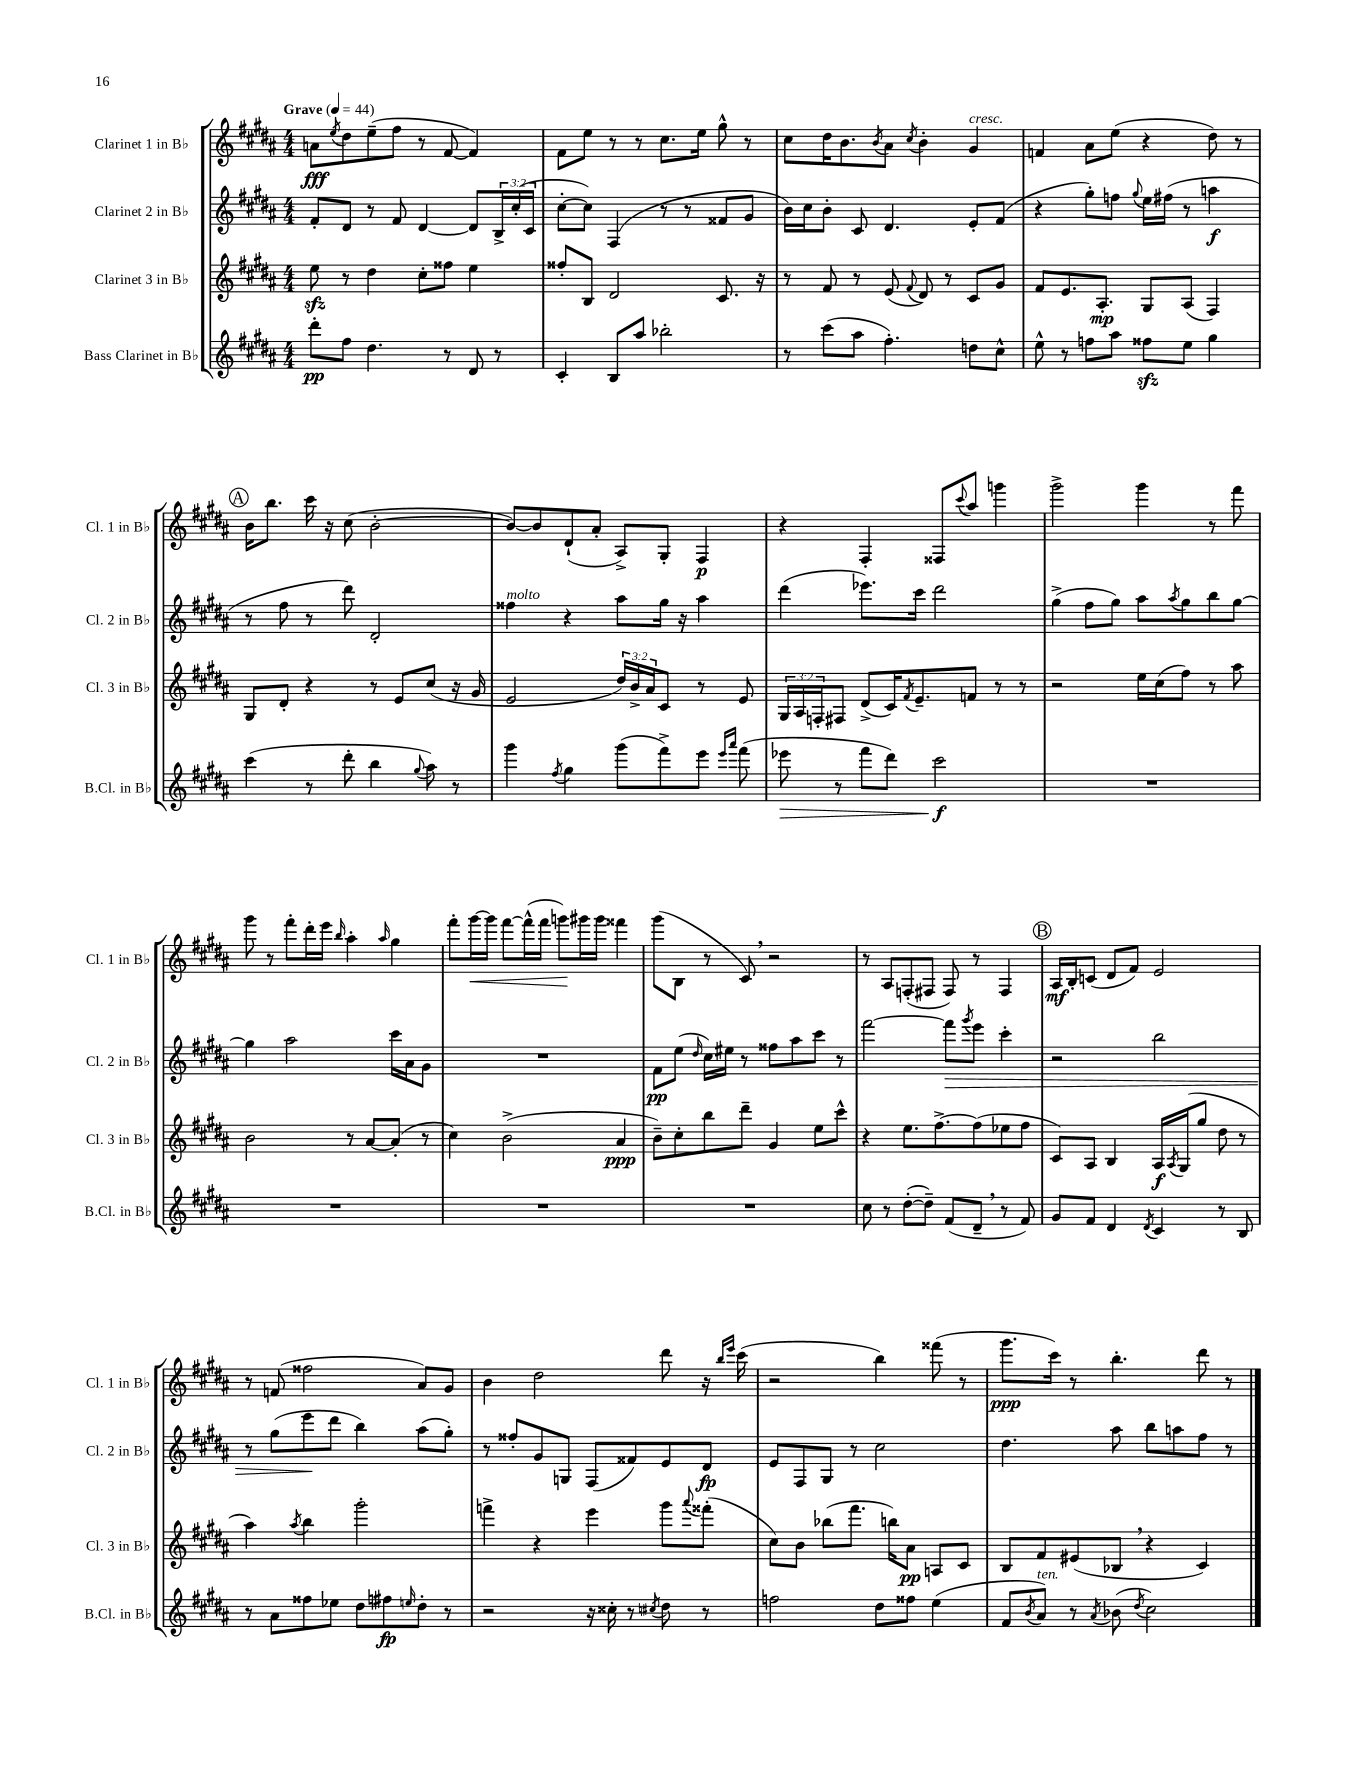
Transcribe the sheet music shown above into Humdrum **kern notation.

**kern	**dynam	**kern	**dynam	**kern	**dynam	**kern	**dynam
*part4	*part4	*part3	*part3	*part2	*part2	*part1	*part1
*staff4	*staff4	*staff3	*staff3	*staff2	*staff2	*staff1	*staff1
*I"Bass Clarinet in B♭	*	*I"Clarinet 3 in B♭	*	*I"Clarinet 2 in B♭	*	*I"Clarinet 1 in B♭	*
*I'B.Cl. in B♭	*	*I'Cl. 3 in B♭	*	*I'Cl. 2 in B♭	*	*I'Cl. 1 in B♭	*
*clefG2	*	*clefG2	*	*clefG2	*	*clefG2	*
*k[f#c#g#d#a#]	*	*k[f#c#g#d#a#]	*	*k[f#c#g#d#a#]	*	*k[f#c#g#d#a#]	*
*M4/4	*	*M4/4	*	*M4/4	*	*M4/4	*
*MM44	*	*MM44	*	*MM44	*	*MM44	*
=1	=1	=1	=1	=1	=1	=1	=1
!	!	!	!	!	!	!LO:TX:a:B:t=Grave	!
8ddd#'\L	pp	8eezz\	.	8f#'/L	.	8an\L	fff
.	.	.	.	.	.	8qee/	.
8ff#\J	.	8r	.	8d#/J	.	8dd#\	.
4.dd#\	.	4dd#\	.	8r	.	(8ee~\	.
.	.	.	.	8f#/	.	8ff#\J	.
.	.	8cc#'\L	.	[4d#/	.	8r	.
8r	.	8ff##X\J	.	.	.	[8f#/	.
8d#/	.	4ee\	.	8d#/L]	.	4f#/])	.
8r	.	.	.	24B^/L	.	.	.
.	.	.	.	(24cc#'/	.	.	.
.	.	.	.	24c#/JJ	.	.	.
=2	=2	=2	=2	=2	=2	=2	=2
4c#'/	.	8ff##X'/L	.	[8cc#'\L	.	8f#\L	.
.	.	8B/J	.	8cc#\J])	.	8ee\J	.
8B/L	.	2d#/	.	(4F#/	.	8r	.
8aa#/J	.	.	.	.	.	8r	.
2bb-X'\	.	.	.	8r	.	8.cc#\L	.
.	.	.	.	8r	.	.	.
.	.	.	.	.	.	16ee\Jk	.
.	.	8.c#/	.	8f##X/L	.	8gg#^^\	.
.	.	.	.	8g#/J	.	8r	.
.	.	16r	.	.	.	.	.
=3	=3	=3	=3	=3	=3	=3	=3
8r	.	8r	.	16b\LL)	.	8cc#\L	.
.	.	.	.	16cc#\J	.	.	.
(8ccc#\L	.	8f#/	.	8b'\J	.	16dd#\K	.
.	.	.	.	.	.	8.b\	.
8aa#\J	.	8r	.	8c#/	.	.	.
.	.	.	.	.	.	8qb/	.
4.ff#'\)	.	(8e/	.	4.d#/	.	8a#\J	.
.	.	8qqf#/	.	.	.	8qcc#/	.
.	.	8d#/)	.	.	.	4b'\	.
.	.	8r	.	.	.	.	.
!	!	!	!	!	!	!LO:TX:a:i:t=cresc.	!
8ddn\L	.	8c#/L	.	8e'/L	.	4g#/	.
8cc#^^\J	.	8g#/J	.	(8f#/J	.	.	.
=4	=4	=4	=4	=4	=4	=4	=4
8ee^^\	.	8f#/L	.	4r	.	4fn/	.
8r	.	8.e/	.	.	.	.	.
8ffn\L	.	.	.	8gg#'\L)	.	8a#\L	.
.	.	8.A#'/J	mp	.	.	.	.
8aa#\J	.	.	.	8ffn\J	.	(8ee\J	.
.	.	.	.	8qqgg#/	.	.	.
8ff##Xzz\L	.	8G#/L	.	16ee\LL	.	4r	.
.	.	.	.	(16ff#X\JJ	.	.	.
8ee\J	.	(8A#/J	.	8r	.	.	.
4gg#\	.	4F#/)	.	4aan\	f	8dd#\)	.
.	.	.	.	.	.	8r	.
!!LO:LB:g=z
!!LO:REH:place=s1:t=A
=5	=5	=5	=5	=5	=5	=5	=5
(4ccc#\	.	8G#/L	.	8r	.	16b\KL	.
.	.	.	.	.	.	8.bb\J	.
.	.	8d#'/J	.	8ff#\	.	.	.
8r	.	4r	.	8r	.	16ccc#\	.
.	.	.	.	.	.	16r	.
8ddd#'\	.	.	.	8ddd#\)	.	(8cc#\	.
4bb\	.	8r	.	2d#'/	.	[2b'\	.
.	.	8e/L	.	.	.	.	.
8qqgg#/	.	.	.	.	.	.	.
8aa#\)	.	(8cc#/J	.	.	.	.	.
8r	.	16r	.	.	.	.	.
.	.	16g#/	.	.	.	.	.
=6	=6	=6	=6	=6	=6	=6	=6
!	!	!	!	!LO:TX:a:i:t=molto	!	!	!
4ggg#\	.	2e/	.	4ff##X\	.	8b/L_)	.
.	.	.	.	.	.	8b/]	.
8qff#/	.	.	.	.	.	.	.
4gg#\	.	.	.	4r	.	(8d#`/	.
.	.	.	.	.	.	8a#'/J	.
(8ggg#\L	.	24dd#/LL)	.	8aa#\L	.	8A#^/L)	.
.	.	24b^/	.	.	.	.	.
.	.	24a#/J	.	.	.	.	.
8fff#^\)	.	8c#/J	.	16gg#\Jk	.	8G#'/J	.
.	.	.	.	16r	.	.	.
8eee\J	.	8r	.	4aa#\	.	4F#/	p
16qqeee/LL	.	.	.	.	.	.	.
16qqaaa#/JJ	.	.	.	.	.	.	.
(8fff#\	.	8e/	.	.	.	.	.
=7	=7	=7	=7	=7	=7	=7	=7
!	!LO:HP:b	!	!	!	!	!	!
8eee-X\	>	24G#/LL	.	(4ddd#\	.	4r	.
.	.	24A#/	.	.	.	.	.
.	.	24Fn'/J	.	.	.	.	.
8r	.	8F#X/J	.	.	.	.	.
8fff#\L	.	(8d#^/L	.	8.eee-X\L)	.	4F#'/	.
8ddd#\J)	.	16c#/K)	.	.	.	.	.
.	.	8qf#/	.	.	.	.	.
.	.	8.e~/	.	16ccc#\Jk	.	.	.
2ccc#\	f	.	.	2ddd#\	.	8F##X/L	.
.	.	.	.	.	.	8qqccc#/	.
.	.	8fn/J	.	.	.	8aa#/J	.
.	.	8r	.	.	.	4gggn\	.
.	.	8r	.	.	.	.	.
.	]	.	.	.	.	.	.
=8	=8	=8	=8	=8	=8	=8	=8
1r	.	2r	.	(4gg#^\	.	2ggg#^\	.
.	.	.	.	8ff#\L	.	.	.
.	.	.	.	8gg#\J)	.	.	.
.	.	16ee\LL	.	8aa#\L	.	4ggg#\	.
.	.	(16cc#\J	.	.	.	.	.
.	.	.	.	8qaa#/	.	.	.
.	.	8ff#\J)	.	8gg#\	.	.	.
.	.	8r	.	8bb\	.	8r	.
.	.	8aa#\	.	[8gg#\J	.	8fff#\	.
!!LO:LB:g=z
=9	=9	=9	=9	=9	=9	=9	=9
1r	.	2b\	.	4gg#\]	.	8ggg#\	.
.	.	.	.	.	.	8r	.
.	.	.	.	2aa#\	.	8fff#'\L	.
.	.	.	.	.	.	16ddd#'\L	.
.	.	.	.	.	.	16eee\JJ	.
.	.	.	.	.	.	16qqbb/	.
.	.	8r	.	.	.	4aa#'\	.
.	.	[8a#/L	.	.	.	.	.
.	.	.	.	.	.	16qqaa#/	.
.	.	(8a#'/J]	.	16ccc#\LL	.	4gg#\	.
.	.	.	.	16a#\J	.	.	.
.	.	8r	.	8g#\J	.	.	.
=10	=10	=10	=10	=10	=10	=10	=10
1r	.	4cc#\)	.	1r	.	8fff#'\L	.
!	!	!	!	!	!	!	!LO:HP:b
.	.	.	.	.	.	[16ggg#\L	<
.	.	.	.	.	.	16ggg#\JJ]	.
.	.	(2b^\	.	.	.	[8fff#\L	.
.	.	.	.	.	.	(16fff#^^\L]	.
.	.	.	.	.	.	16fff#\JJ	.
.	.	.	.	.	.	8gggn\L)	.
.	.	.	.	.	.	16ggg#X\L	[
.	.	.	.	.	.	16ggg#\JJ	.
.	.	4a#/	ppp	.	.	4fff##X\	.
=11	=11	=11	=11	=11	=11	=11	=11
1r	.	8b~\L)	.	8f#\L	pp	(8ggg#\L	.
.	.	8cc#'\	.	(8ee\J	.	8B\J	.
.	.	.	.	16qqdd#/	.	.	.
.	.	8bb\	.	16cc#\LL)	.	8r	.
.	.	.	.	16ee#X\JJ	.	.	.
.	.	8ddd#~\J	.	8r	.	8c#,/)	.
.	.	4g#/	.	8ff##X\L	.	2r	.
.	.	.	.	8aa#\	.	.	.
.	.	8ee\L	.	8ccc#\J	.	.	.
.	.	8ccc#^^\J	.	8r	.	.	.
=12	=12	=12	=12	=12	=12	=12	=12
8cc#\	.	4r	.	[2fff#\	.	8r	.
8r	.	.	.	.	.	8A#/L	.
([8dd#'\L	.	8.ee\L	.	.	.	(8Fn'/	.
8dd#~\J])	.	.	.	.	.	8F#X/J	.
.	.	[8.ff#^\	.	.	.	.	.
!	!	!	!	!	!LO:HP:b	!	!
(8f#/L	.	.	.	8fff#\L]	>	8F#/)	.
.	.	.	.	8qggg#/	.	.	.
8d#~,/J	.	(8ff#\]	.	8eee\J	.	8r	.
8r	.	8ee-X\	.	4ccc#'\	.	4F#/	.
8f#/)	.	8ff#\J	.	.	.	.	.
!!LO:REH:place=s1:t=B
=13	=13	=13	=13	=13	=13	=13	=13
8g#/L	.	8c#/L)	.	2r	.	16A#/LL	mf
.	.	.	.	.	.	16B'/J	.
8f#/J	.	8A#/J	.	.	.	(8cn/J	.
4d#/	.	4B/	.	.	.	8d#/L	.
.	.	.	.	.	.	8f#/J)	.
8qd#/	.	.	.	.	.	.	.
4c#/	.	16A#/LL	f	2bb\	.	2e/	.
.	.	8qA#/	.	.	.	.	.
.	.	(16G#/J	.	.	.	.	.
.	.	8gg#/J	.	.	.	.	.
8r	.	8dd#\	.	.	.	.	.
8B/	.	8r	.	.	.	.	.
!!LO:LB:g=z
=14	=14	=14	=14	=14	=14	=14	=14
8r	.	4aa#\)	.	8r	.	8r	.
8a#\L	.	.	.	(8gg#\L	.	(8fn/	.
.	.	8qaa#/	.	.	.	.	.
8ff##X\	.	4bb\	.	8eee\	.	2ff##X\	.
8ee-X\J	.	.	.	8ddd#\J	]	.	.
8dd#\L	.	2ggg#'\	.	4bb\)	.	.	.
8ff#X\	fp	.	.	.	.	.	.
16qqeen/	.	.	.	.	.	.	.
8dd#'\J	.	.	.	(8aa#\L	.	8a#/L)	.
8r	.	.	.	8gg#'\J)	.	8g#/J	.
=15	=15	=15	=15	=15	=15	=15	=15
2r	.	4fffn^\	.	8r	.	4b\	.
.	.	.	.	8ff##X'/L	.	.	.
.	.	4r	.	8g#/	.	2dd#\	.
.	.	.	.	8Gn/J	.	.	.
16r	.	4eee\	.	(8F#/L	.	.	.
16cc##X'\	.	.	.	.	.	.	.
8r	.	.	.	8f##X/)	.	.	.
8qcc#X/	.	.	.	.	.	.	.
8dd#\	.	8ggg#\L	.	8e/	.	8ddd#\	.
.	.	8qqaaa#/	.	.	.	.	.
8r	.	(8fff##X'\J	.	8d#/J	fp	16r	.
.	.	.	.	.	.	16qqbb/LL	.
.	.	.	.	.	.	16qqeee/JJ	.
.	.	.	.	.	.	(16ccc#\	.
=16	=16	=16	=16	=16	=16	=16	=16
2ffn\	.	8cc#\L)	.	8e/L	.	2r	.
.	.	8b\J	.	8F#/	.	.	.
.	.	(8bb-X\L	.	8G#/J	.	.	.
.	.	8.fff#\J	.	8r	.	.	.
8dd#\L	.	.	.	2cc#\	.	4bb\)	.
.	.	16bbn\KL)	.	.	.	.	.
8ff##X\J	.	8a#\J	pp	.	.	.	.
(4ee\	.	8An/L	.	.	.	(8fff##X\	.
.	.	8c#/J	.	.	.	8r	.
=17	=17	=17	=17	=17	=17	=17	=17
8f#/L	.	8B/L	.	4.dd#\	.	8.ggg#\L	ppp
8qb/	.	.	.	.	.	.	.
!LO:TX:a:i:t=ten.	!	!	!	!	!	!	!
8a#/J)	.	8f#/	.	.	.	.	.
.	.	.	.	.	.	16ccc#\Jk)	.
8r	.	(8e#X/	.	.	.	8r	.
8qa#/	.	.	.	.	.	.	.
(8b-X\	.	8B-X,/J	.	8aa#\	.	4.bb'\	.
8qdd#/	.	.	.	.	.	.	.
2cc#\)	.	4r	.	8bb\L	.	.	.
.	.	.	.	8aan\	.	.	.
.	.	4c#/)	.	8ff#\J	.	8ddd#\	.
.	.	.	.	8r	.	8r	.
==	==	==	==	==	==	==	==
*-	*-	*-	*-	*-	*-	*-	*-
